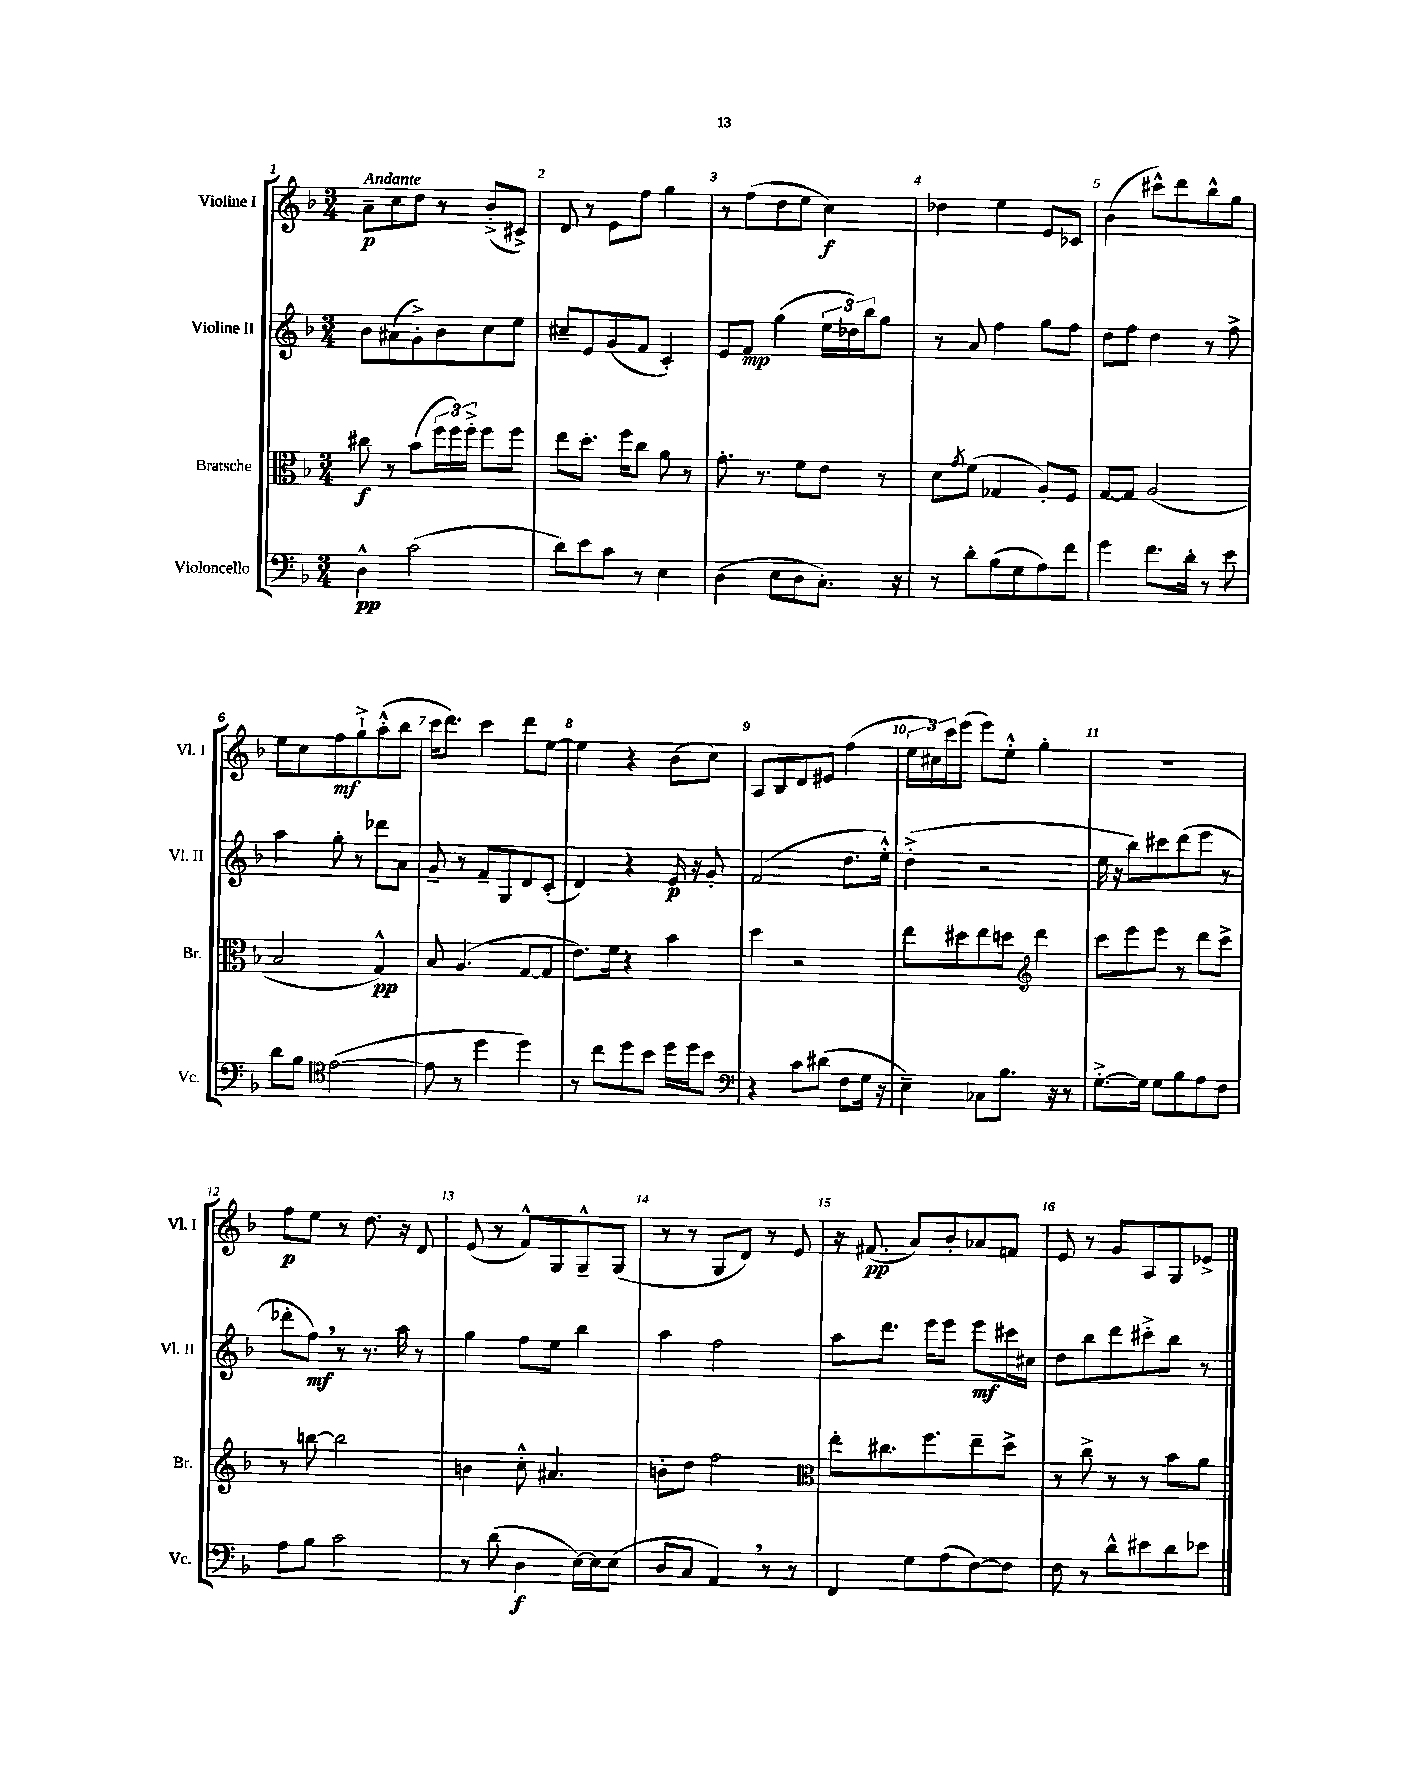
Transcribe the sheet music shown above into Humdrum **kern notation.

**kern	**dynam	**kern	**dynam	**kern	**dynam	**kern	**dynam
*part4	*part4	*part3	*part3	*part2	*part2	*part1	*part1
*staff4	*staff4	*staff3	*staff3	*staff2	*staff2	*staff1	*staff1
*I"Violoncello	*	*I"Bratsche	*	*I"Violine II	*	*I"Violine I	*
*I'Vc.	*	*I'Br.	*	*I'Vl. II	*	*I'Vl. I	*
*clefF4	*	*clefC3	*	*clefG2	*	*clefG2	*
*k[b-]	*	*k[b-]	*	*k[b-]	*	*k[b-]	*
*M3/4	*	*M3/4	*	*M3/4	*	*M3/4	*
=1	=1	=1	=1	=1	=1	=1	=1
!	!	!	!	!	!	!LO:TX:a:B:t=Andante	!
4D^^\	pp	8cc#X\	f	8b-\L	.	8a~\L	p
.	.	8r	.	(8a#X\	.	8cc\	.
(2c\	.	(8b-\L	.	8g'^\)	.	8dd\J	.
.	.	24ff\L	.	8b-\	.	8r	.
.	.	24ff\)	.	.	.	.	.
.	.	24ff'^\JJ	.	.	.	.	.
.	.	8ff\L	.	8cc\	.	(8b-'^/L	.
.	.	8ff\J	.	8ee\J	.	8c#X^/J)	.
=2	=2	=2	=2	=2	=2	=2	=2
8d\L)	.	8ee\L	.	8cc#X~/L	.	8d/	.
8e\	.	8.dd'\J	.	8e/	.	8r	.
8c\J	.	.	.	(8g/	.	8e\L	.
.	.	16ff\KL	.	.	.	.	.
8r	.	8cc\J	.	8f/J	.	8ff\J	.
4E\	.	8a\	.	4c'/)	.	4gg\	.
.	.	8r	.	.	.	.	.
=3	=3	=3	=3	=3	=3	=3	=3
(4D\	.	8.g'\	.	8e/L	.	8r	.
.	.	.	.	8f/J	mp	(8ff\L	.
.	.	8.r	.	.	.	.	.
8E\L	.	.	.	(4gg\	.	8dd\	.
8D\	.	8f\L	.	.	.	8ee\J	.
8.C'\J)	.	8e\J	.	24ee\LL	.	4cc\)	f
.	.	.	.	24dd-X\)	.	.	.
.	.	.	.	24bb-\J	.	.	.
.	.	8r	.	8gg\J	.	.	.
16r	.	.	.	.	.	.	.
=4	=4	=4	=4	=4	=4	=4	=4
8r	.	8d\L	.	8r	.	4dd-X\	.
.	.	8qg/	.	.	.	.	.
8d'\L	.	(8f\J	.	8a/	.	.	.
(8B-\	.	4G-X/	.	4ff\	.	4ee\	.
8G\	.	.	.	.	.	.	.
8A\)	.	8A'/L)	.	8gg\L	.	8e/L	.
8f\J	.	8F/J	.	8ff\J	.	8c-X/J	.
=5	=5	=5	=5	=5	=5	=5	=5
4g\	.	[8G/L	.	8dd\L	.	(4b-\	.
.	.	8G/J]	.	8ff\J	.	.	.
8.f\L	.	(2A/	.	4dd\	.	8ccc#X^^\L)	.
.	.	.	.	.	.	8ddd\	.
16d'\Jk	.	.	.	.	.	.	.
8r	.	.	.	8r	.	8bb-^^\	.
8e\	.	.	.	8ff^\	.	8gg\J	.
!!LO:LB:g=z
=6	=6	=6	=6	=6	=6	=6	=6
8d\L	.	2B-/	.	4aa\	.	8ee\L	.
8B-\J	.	.	.	.	.	8cc\	.
*clefC4	*	*	*	*	*	*	*
([2e\	.	.	.	8gg'\	.	8ff\	mf
.	.	.	.	8r	.	8gg`^\	.
.	.	4G^^/)	pp	8ddd-X\L	.	(8aa'^^\	.
.	.	.	.	8a\J	.	8bb-\J	.
=7	=7	=7	=7	=7	=7	=7	=7
8e\]	.	8B-/	.	8g~/	.	16ccc\KL	.
.	.	.	.	.	.	8.ddd\J)	.
8r	.	(4.A/	.	8r	.	.	.
4dd\	.	.	.	8f~/L	.	4ccc\	.
.	.	.	.	8G/	.	.	.
4dd\)	.	[8G/L	.	8d/	.	8ddd\L	.
.	.	8G/J]	.	(8c'/J	.	[8ee\J	.
=8	=8	=8	=8	=8	=8	=8	=8
8r	.	8.e\L)	.	4d/)	.	4ee\]	.
8cc\L	.	.	.	.	.	.	.
.	.	16f\Jk	.	.	.	.	.
8dd\	.	4r	.	4r	.	4r	.
8b-\J	.	.	.	.	.	.	.
16dd\LL	.	4b-\	.	16e/	p	(8b-\L	.
16dd\J	.	.	.	16r	.	.	.
8b-\J	.	.	.	8g'/	.	8cc\J)	.
=9	=9	=9	=9	=9	=9	=9	=9
*clefF4	*	*	*	*	*	*	*
4r	.	4dd\	.	(2f/	.	8A/L	.
.	.	.	.	.	.	8B-/	.
8c\L	.	2r	.	.	.	8d/	.
(8d#X\J	.	.	.	.	.	8e#X/J	.
8F\L	.	.	.	8.dd\L	.	(4ff\	.
16G\Jk	.	.	.	.	.	.	.
16r	.	.	.	16ee'^^\Jk)	.	.	.
=10	=10	=10	=10	=10	=10	=10	=10
4E~\)	.	8ee\L	.	(4dd'^\	.	24ee\LL	.
.	.	.	.	.	.	24cc#X\)	.
.	.	.	.	.	.	24ccc\J	.
.	.	8dd#X\	.	.	.	(8eee\J	.
8C-X\L	.	8ee\	.	2r	.	8eee\L)	.
8.B-\J	.	8ddn\J	.	.	.	8ee'^^\J	.
*	*	*clefG2	*	*	*	*	*
.	.	4ddd\	.	.	.	4gg'\	.
16r	.	.	.	.	.	.	.
8r	.	.	.	.	.	.	.
=11	=11	=11	=11	=11	=11	=11	=11
[8.G'^\L	.	8ccc\L	.	16ee\	.	2.r	.
.	.	.	.	16r	.	.	.
.	.	8eee\	.	8bb-\L)	.	.	.
16G\Jk]	.	.	.	.	.	.	.
8G\L	.	8eee\J	.	8ccc#X\	.	.	.
8B-\	.	8r	.	(8ddd\	.	.	.
8A\	.	8ddd\L	.	8eee\J	.	.	.
8F\J	.	8ccc^\J	.	8r	.	.	.
!!LO:LB:g=z
=12	=12	=12	=12	=12	=12	=12	=12
8A\L	.	8r	.	8ddd-X'\L	.	8ff\L	p
8B-\J	.	[8bbn\	.	8ff,\J)	mf	8ee\J	.
2c\	.	2bb\]	.	8r	.	8r	.
.	.	.	.	8.r	.	8.dd\	.
.	.	.	.	16aa\	.	16r	.
.	.	.	.	8r	.	8d/	.
=13	=13	=13	=13	=13	=13	=13	=13
8r	.	4bn\	.	4gg\	.	(8e/	.
(8d\	.	.	.	.	.	8r	.
4D\	f	8cc'^^\	.	8ff\L	.	8f^^/L)	.
.	.	4.a#X/	.	8ee\J	.	8G/	.
[16E\LL)	.	.	.	4bb-\	.	8G~^^/	.
16E\J]	.	.	.	.	.	.	.
(8E\J	.	.	.	.	.	(8G/J	.
=14	=14	=14	=14	=14	=14	=14	=14
8D/L	.	8bn'\L	.	4aa\	.	8r	.
8C/J	.	8dd\J	.	.	.	8r	.
4AA,/)	.	2ff\	.	2ff\	.	8G/L	.
.	.	.	.	.	.	8d/J)	.
8r	.	.	.	.	.	8r	.
8r	.	.	.	.	.	8e/	.
=15	=15	=15	=15	=15	=15	=15	=15
*	*	*clefC3	*	*	*	*	*
4FF/	.	8ee'\L	.	8aa\L	.	16r	.
.	.	.	.	.	.	(8.f#X/	pp
.	.	8.cc#X\	.	8.ddd\J	.	.	.
8G\L	.	.	.	.	.	8a/L)	.
.	.	8.ff\	.	16eee\KL	.	.	.
(8A\	.	.	.	8eee\J	.	8b-'/	.
[8F\)	.	8ee~\	.	8eee\L	mf	8a-X/	.
8F\J]	.	8dd^\J	.	16ccc#X\L	.	8fn/J	.
.	.	.	.	16cc#X\JJ	.	.	.
=16	=16	=16	=16	=16	=16	=16	=16
8F\	.	8r	.	8dd\L	.	8e/	.
8r	.	8cc^\	.	8bb-\	.	8r	.
8d^^\L	.	8r	.	8ddd\	.	8g/L	.
8e#X\	.	8r	.	8ccc#X'^\	.	8A/	.
8d\	.	8b-\L	.	8bb-\J	.	8G/	.
8e-X\J	.	8a\J	.	8r	.	8e-X^/J	.
==	==	==	==	==	==	==	==
*-	*-	*-	*-	*-	*-	*-	*-
